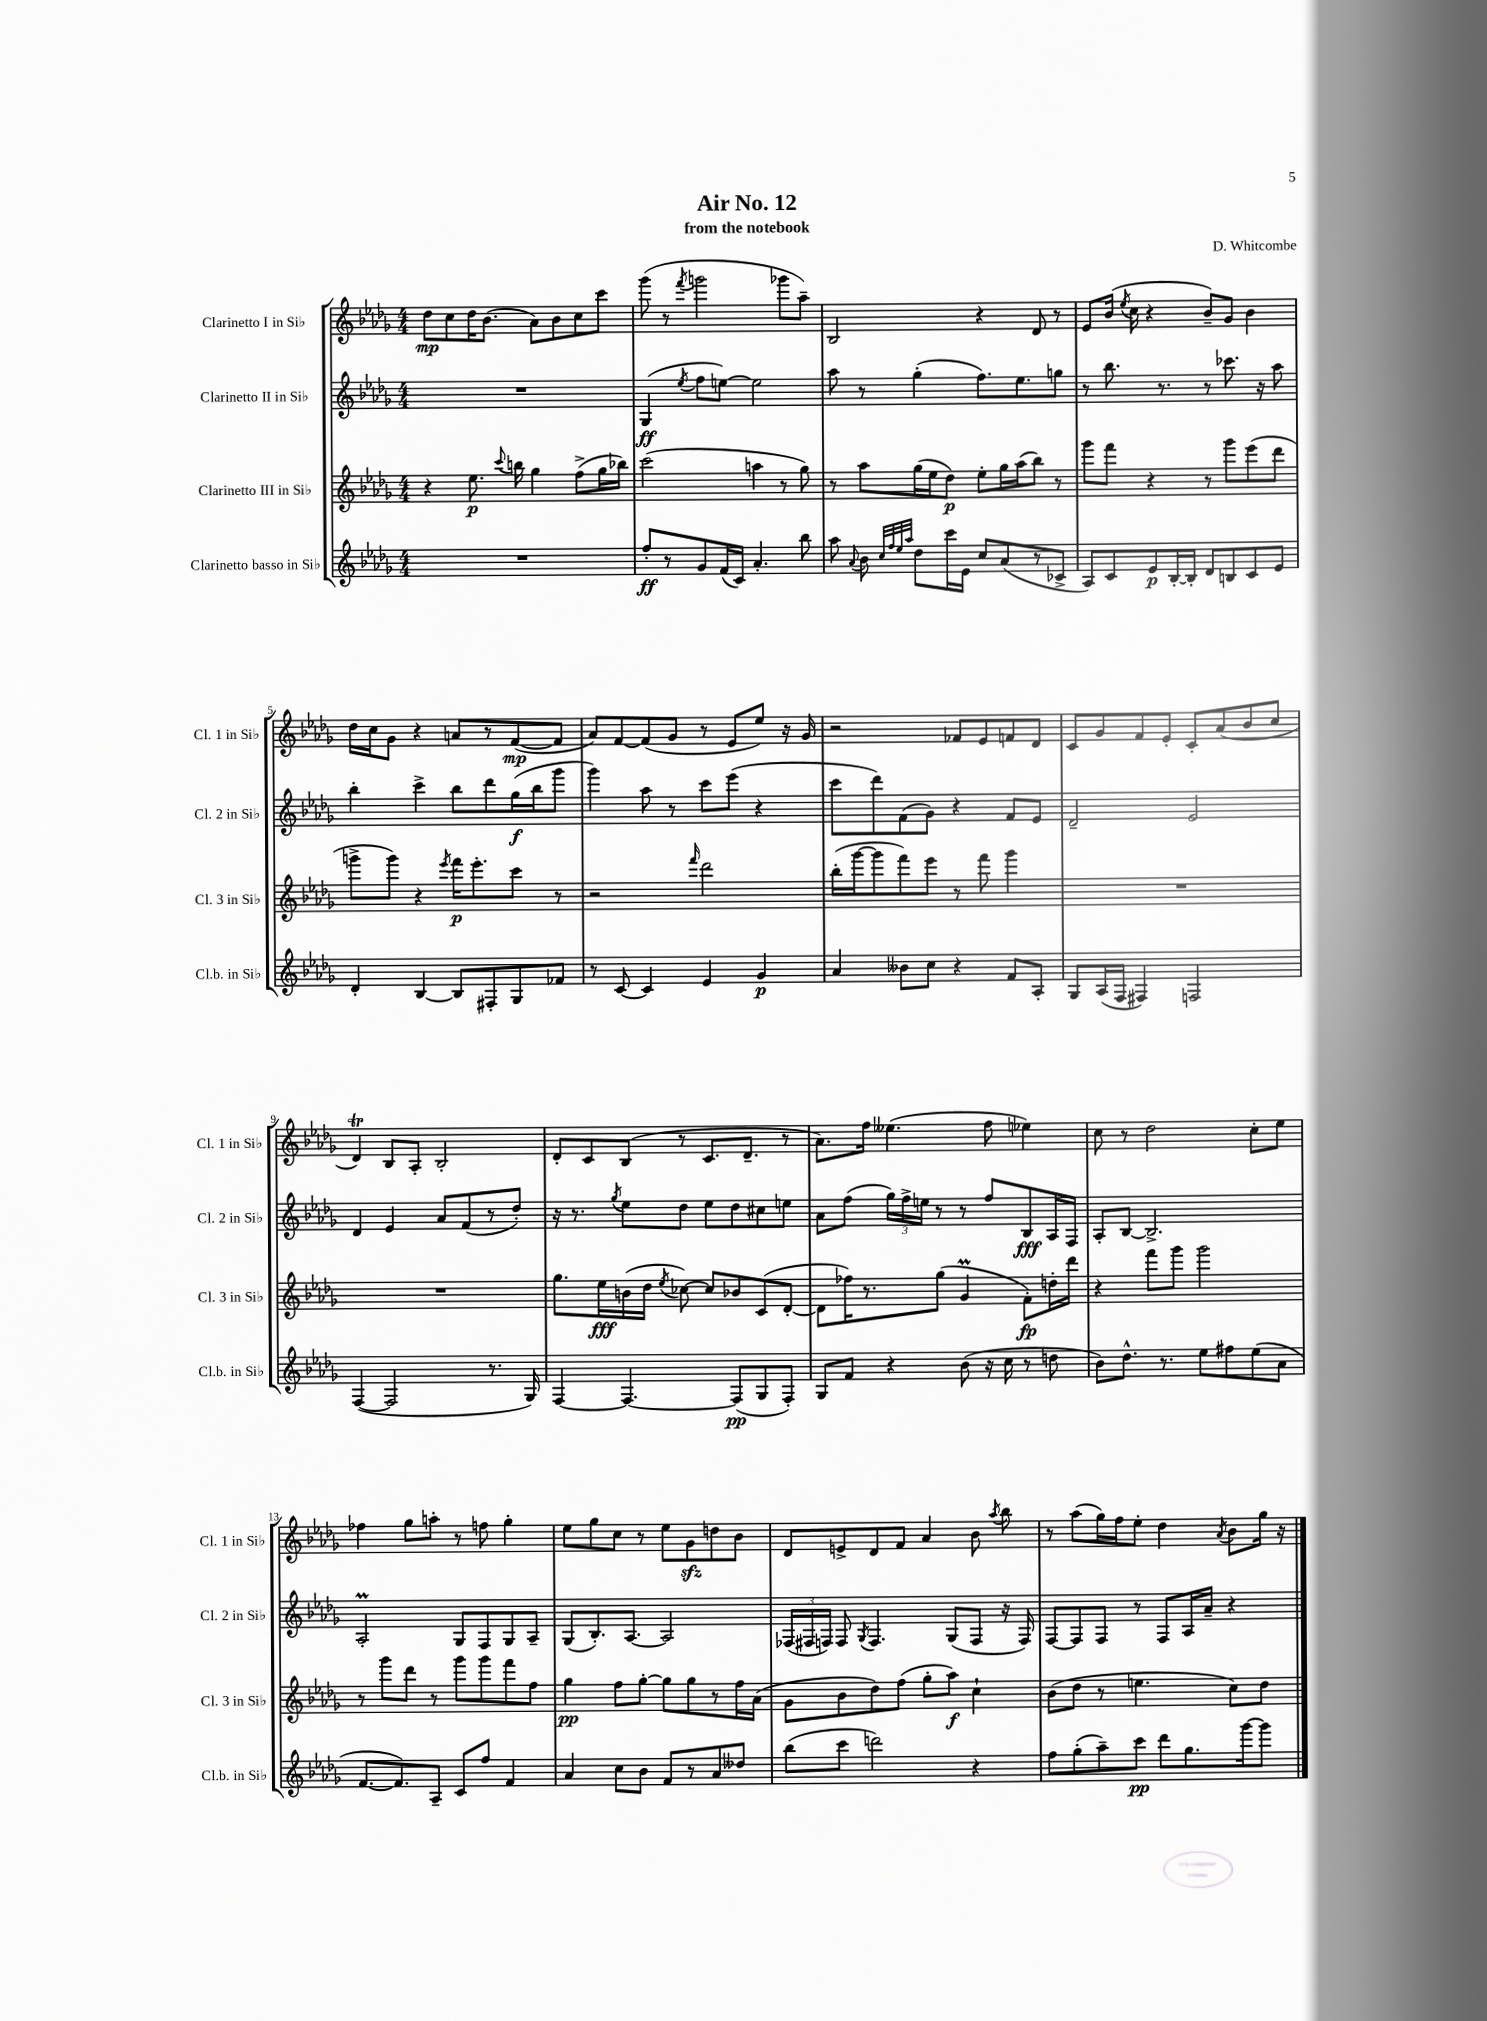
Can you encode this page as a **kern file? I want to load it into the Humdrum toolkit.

**kern	**dynam	**kern	**dynam	**kern	**dynam	**kern	**dynam
*part4	*part4	*part3	*part3	*part2	*part2	*part1	*part1
*staff4	*staff4	*staff3	*staff3	*staff2	*staff2	*staff1	*staff1
*I"Clarinetto basso in Si♭	*	*I"Clarinetto III in Si♭	*	*I"Clarinetto II in Si♭	*	*I"Clarinetto I in Si♭	*
*I'Cl.b. in Si♭	*	*I'Cl. 3 in Si♭	*	*I'Cl. 2 in Si♭	*	*I'Cl. 1 in Si♭	*
*clefG2	*	*clefG2	*	*clefG2	*	*clefG2	*
*k[b-e-a-d-g-]	*	*k[b-e-a-d-g-]	*	*k[b-e-a-d-g-]	*	*k[b-e-a-d-g-]	*
*M4/4	*	*M4/4	*	*M4/4	*	*M4/4	*
=1	=1	=1	=1	=1	=1	=1	=1
1r	.	4r	.	1r	.	8dd-\L	mp
.	.	.	.	.	.	8cc\	.
.	.	8.ee-\	p	.	.	16dd-\K	.
.	.	.	.	.	.	(8.b-\J	.
.	.	8qqccc/	.	.	.	.	.
.	.	16bbn\	.	.	.	.	.
.	.	4gg-\	.	.	.	8a-\L)	.
.	.	.	.	.	.	8b-\	.
.	.	(8ff^\L	.	.	.	8cc\	.
.	.	16gg-\L	.	.	.	8ccc\J	.
.	.	16bb-X\JJ)	.	.	.	.	.
=2	=2	=2	=2	=2	=2	=2	=2
8ff'/L	ff	(2ccc\	.	(4G-/	ff	(8ggg-\	.
8r	.	.	.	.	.	8r	.
.	.	.	.	8qee-/	.	8qfff/	.
8g-/	.	.	.	8ff\L	.	2gggn\	.
(16f/L	.	.	.	[8een\J)	.	.	.
16c/JJ)	.	.	.	.	.	.	.
4.a-'/	.	4aan\	.	2ee\]	.	.	.
.	.	8r	.	.	.	8ggg-X\L	.
8bb-\	.	8gg-\)	.	.	.	8aa-~\J)	.
=3	=3	=3	=3	=3	=3	=3	=3
8aa-\	.	8r	.	8aa-\	.	2B-/	.
8qqa-/	.	.	.	.	.	.	.
8b-\	.	8aa-\L	.	8r	.	.	.
32qqcc/LLL	.	.	.	.	.	.	.
32qqff/	.	.	.	.	.	.	.
32qqee-/	.	.	.	.	.	.	.
32qqaa-/JJJ	.	.	.	.	.	.	.
8dd-\L	.	(16gg-\L	.	(4gg-'\	.	.	.
.	.	16ee-\J	.	.	.	.	.
16ccc\L	.	8dd-\J)	p	.	.	.	.
16e-\JJ	.	.	.	.	.	.	.
8cc/L	.	8ee-'\L	.	8.ff\L)	.	4r	.
(8a-/	.	16gg-\L	.	.	.	.	.
.	.	(16aa-\J	.	8.ee-\	.	.	.
8r	.	8bb-\J)	.	.	.	8d-/	.
8c-X^/J	.	8r	.	8ggn\J	.	8r	.
=4	=4	=4	=4	=4	=4	=4	=4
8A-/L)	.	8ggg-\L	.	8r	.	8e-/L	.
8c/	.	8fff\J	.	8.bb-\	.	(16b-/Jk	.
.	.	.	.	.	.	8qee-/	.
.	.	.	.	.	.	16cc\	.
8e-/	p	4r	.	.	.	4r	.
.	.	.	.	8.r	.	.	.
[16B-'/L	.	.	.	.	.	.	.
16B-'/JJ]	.	.	.	.	.	.	.
8d-/L	.	8r	.	8r	.	8b-~/L)	.
8Bn/	.	8ggg-\L	.	8.ccc-X\	.	8g-/J	.
8c/	.	(8eee-\	.	.	.	4b-\	.
.	.	.	.	16r	.	.	.
8e-/J	.	8ddd-\J	.	8aa-\	.	.	.
!!LO:LB:g=z
=5	=5	=5	=5	=5	=5	=5	=5
4d-'/	.	8gggn^\L	.	4bb-'\	.	16dd-\LL	.
.	.	.	.	.	.	16cc\J	.
.	.	8ggg\J)	.	.	.	8g-\J	.
[4B-/	.	4r	.	4ccc^\	.	4r	.
.	.	8qeee-/	.	.	.	.	.
8B-/L]	.	16fff\KL	p	8bb-\L	.	8an/L	.
.	.	8.eee-'\	.	.	.	.	.
8F#X'/	.	.	.	8ddd-\	.	8r	.
8G-/	.	8ccc\J	.	(16gg-\L	f	([8f/	mp
.	.	.	.	16bb-\J	.	.	.
8f-X/J	.	8r	.	8ggg-\J	.	8f/J]	.
=6	=6	=6	=6	=6	=6	=6	=6
8r	.	2r	.	4ggg-\)	.	8a-/L)	.
[8c/	.	.	.	.	.	[8f/	.
4c/]	.	.	.	8aa-\	.	(8f/]	.
.	.	.	.	8r	.	8g-/J	.
.	.	16qqfff/	.	.	.	.	.
4e-/	.	2ddd-\	.	8ccc\L	.	8r	.
.	.	.	.	(8eee-\J	.	8e-/L	.
4g-/	p	.	.	4r	.	8ee-/J)	.
.	.	.	.	.	.	16r	.
.	.	.	.	.	.	16g-/	.
=7	=7	=7	=7	=7	=7	=7	=7
4a-/	.	(16bb-'\LL	.	8ccc\L	.	2r	.
.	.	[16ggg-\J	.	.	.	.	.
.	.	8ggg-\]	.	8ddd-\)	.	.	.
8b--X\L	.	8fff\)	.	(8f\	.	.	.
8cc\J	.	8eee-\J	.	8g-\J)	.	.	.
4r	.	8r	.	4r	.	8f-X/L	.
.	.	8fff\	.	.	.	8e-/	.
8f/L	.	4ggg-\	.	8f/L	.	8fn/	.
8A-'/J	.	.	.	8e-/J	.	8d-/J	.
=8	=8	=8	=8	=8	=8	=8	=8
8G-/L	.	1r	.	2d-~/	.	8c/L	.
(16A-/L	.	.	.	.	.	8g-/	.
16F/JJ	.	.	.	.	.	.	.
4F#X/)	.	.	.	.	.	8f/	.
.	.	.	.	.	.	8e-'/J	.
2Fn/	.	.	.	2e-/	.	8c'/L	.
.	.	.	.	.	.	(8a-/	.
.	.	.	.	.	.	8b-/	.
.	.	.	.	.	.	8cc/J	.
!!LO:LB:g=z
=9	=9	=9	=9	=9	=9	=9	=9
([4F/	.	1r	.	4d-/	.	4d-T/)	.
2F/]	.	.	.	4e-/	.	8B-/L	.
.	.	.	.	.	.	8A-'/J	.
.	.	.	.	8a-/L	.	2B-'/	.
.	.	.	.	(8f/	.	.	.
8.r	.	.	.	8r	.	.	.
.	.	.	.	8dd-'/J)	.	.	.
16G-/)	.	.	.	.	.	.	.
=10	=10	=10	=10	=10	=10	=10	=10
[4F/	.	8.gg-\L	.	16r	.	8d-'/L	.
.	.	.	.	8.r	.	.	.
.	.	.	.	.	.	8c/	.
.	.	16ee-\L	fff	.	.	.	.
.	.	.	.	8qgg-/	.	.	.
4.F/_	.	(16bn\	.	8ee-\L	.	(8B-/J	.
.	.	16dd-\JJ	.	.	.	.	.
.	.	8qee-/	.	.	.	.	.
.	.	[8cc-X\)	.	8dd-\J	.	8r	.
.	.	8cc-/L]	.	8ee-\L	.	8.c/L	.
(8F/L]	pp	8b-X/	.	8dd-\	.	.	.
.	.	.	.	.	.	8.d-~/J	.
8G-/	.	(8c/	.	8cc#X\	.	.	.
8F'/J)	.	[8d-'/J	.	8een\J	.	8r	.
=11	=11	=11	=11	=11	=11	=11	=11
8G-/L	.	8d-\L]	.	8a-\L	.	8.a-\L)	.
8f/J	.	16ff-X\K)	.	(8ff\J	.	.	.
.	.	8.r	.	.	.	16ff\Jk	.
4r	.	.	.	24gg-\LL)	.	(4.ee--X\	.
.	.	.	.	24ff^\	.	.	.
.	.	.	.	24een\JJ	.	.	.
.	.	(8gg-\J	.	8r	.	.	.
(8b-\	.	4g-M/	.	8r	.	.	.
16r	.	.	.	8ff/L	.	8ff\	.
16cc\	.	.	.	.	.	.	.
8r	.	8f'\L)	fp	8B-/	fff	4ee-X\)	.
8ddn\	.	16ddn'\L	.	16A-/L	.	.	.
.	.	16ddd-\JJ	.	16F/JJ	.	.	.
=12	=12	=12	=12	=12	=12	=12	=12
8b-\L)	.	4r	.	8A-'/L	.	8cc\	.
8.dd-^^\J	.	.	.	[8B-/J	.	8r	.
.	.	8fff\L	.	2.B-^/]	.	2dd-\	.
8.r	.	.	.	.	.	.	.
.	.	8ggg-\J	.	.	.	.	.
8ee-\L	.	2ggg-\	.	.	.	.	.
8ff#X\	.	.	.	.	.	.	.
(8ee-\	.	.	.	.	.	8cc'\L	.
8a-\J	.	.	.	.	.	8ee-\J	.
!!LO:LB:g=z
=13	=13	=13	=13	=13	=13	=13	=13
[8.f/L	.	8r	.	2A-M'/	.	4ff-X\	.
.	.	8ggg-\L	.	.	.	.	.
8.f/])	.	.	.	.	.	.	.
.	.	8ddd-\J	.	.	.	8gg-\L	.
8A-~/J	.	8r	.	.	.	8aan'\J	.
8c/L	.	8ggg-\L	.	8G-/L	.	8r	.
8ff/J	.	8ggg-\	.	8F/	.	8ffn\	.
4f/	.	8fff\	.	8G-/	.	4gg-'\	.
.	.	8ff\J	.	8A-~/J	.	.	.
=14	=14	=14	=14	=14	=14	=14	=14
4a-/	.	4gg-\	pp	(8G-/L	.	8ee-\L	.
.	.	.	.	8.B-'/)	.	8gg-\	.
8cc\L	.	8ff\L	.	.	.	8cc\J	.
.	.	.	.	[8.A-/J	.	.	.
8b-\J	.	[8gg-'\J	.	.	.	8r	.
8f/L	.	8gg-\L]	.	2A-/]	.	8ee-\L	.
8r	.	8gg-\	.	.	.	8g-zz\	.
8a-/	.	8r	.	.	.	8ddn\	.
8dd--X/J	.	16ff\L	.	.	.	8b-\J	.
.	.	(16a-\JJ	.	.	.	.	.
=15	=15	=15	=15	=15	=15	=15	=15
(8bb-\L	.	8g-\L	.	(24F-X/LL	.	8d-/L	.
.	.	.	.	24F#X/	.	.	.
.	.	.	.	24Fn/JJ)	.	.	.
8ccc\J	.	8b-\	.	8F/	.	8en^/	.
.	.	.	.	8qG-/	.	.	.
2dddn\)	.	8dd-\)	.	4.F/	.	8d-/	.
.	.	(8ff\J	.	.	.	8f/J	.
.	.	8gg-'\L	.	.	.	4a-/	.
.	.	8aa-\J)	f	(8G-/L	.	.	.
4r	.	4cc`\	.	8F/J	.	8b-\	.
.	.	.	.	.	.	8qaa-/	.
.	.	.	.	16r	.	8bb-\	.
.	.	.	.	16F/)	.	.	.
=16	=16	=16	=16	=16	=16	=16	=16
8ff\L	.	(8b-\L	.	[8F/L	.	8r	.
(8gg-'\	.	8dd-\J	.	8F/]	.	(8aa-\L	.
8aa-~\)	.	8r	.	8F/J	.	16gg-\L)	.
.	.	.	.	.	.	16ff\J	.
8ccc\J	pp	4.een\	.	8r	.	8ee-'\J	.
8ddd-\L	.	.	.	8F/L	.	4dd-\	.
8.gg-\	.	.	.	16A-/L	.	.	.
.	.	.	.	16a-~/JJ	.	.	.
.	.	.	.	.	.	8qa-/	.
.	.	8cc\L)	.	4r	.	8b-\L	.
[16ggg-\k	.	.	.	.	.	.	.
8ggg-\J]	.	8dd-\J	.	.	.	16gg-\Jk	.
.	.	.	.	.	.	16r	.
==	==	==	==	==	==	==	==
*-	*-	*-	*-	*-	*-	*-	*-
